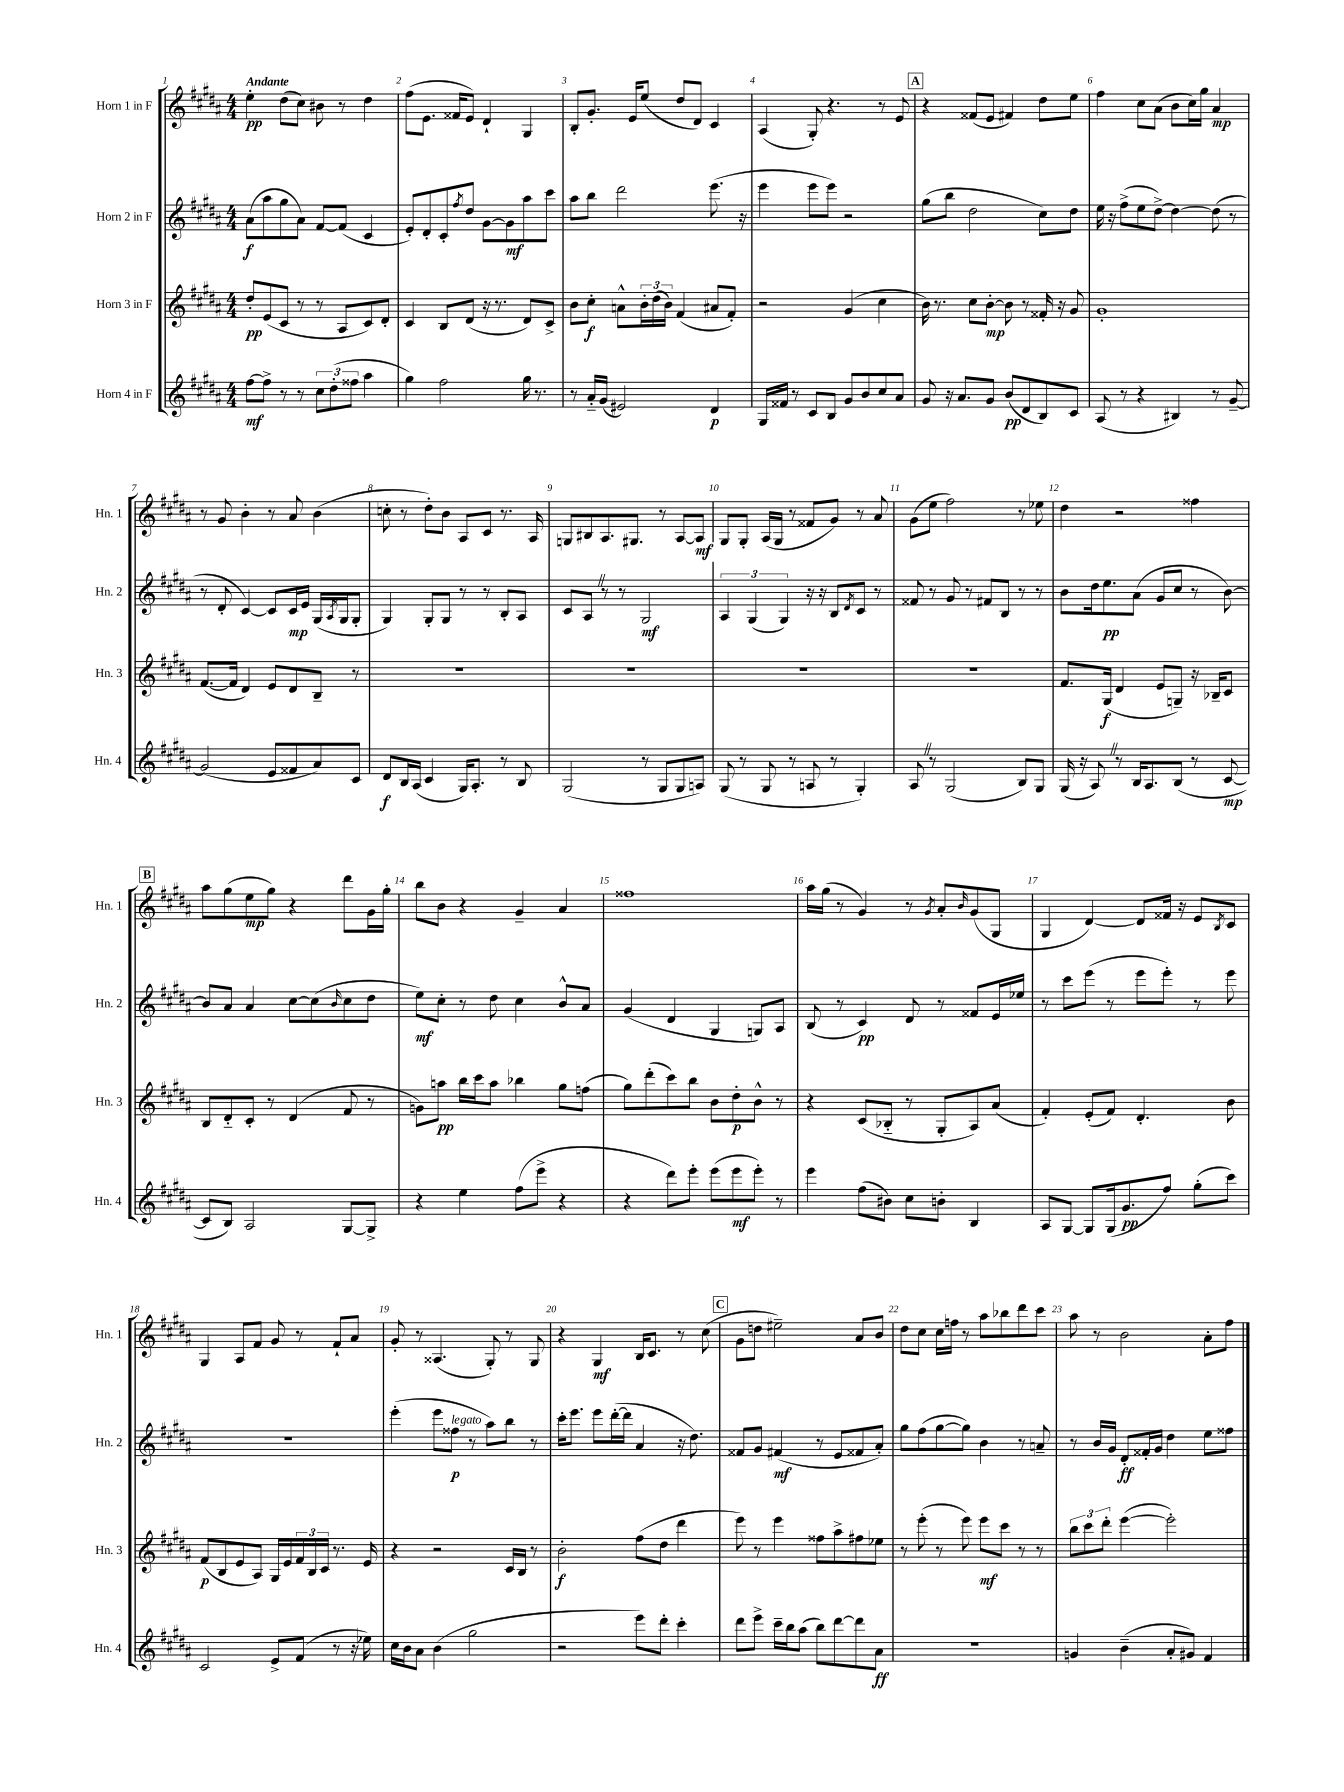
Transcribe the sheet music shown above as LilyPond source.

<<
\new StaffGroup <<
\new Staff = "s0" \with { instrumentName = "Horn 1 in F" shortInstrumentName = "Hn. 1" } {
    \clef treble \key b \major \numericTimeSignature \time 4/4 \tempo "Andante"
    e''4-.\pp dis''8( cis''8) bis'8 r8 dis''4 |
    fis''8( e'8. fisis'16 e'8) dis'4-! gis4 |
    b8-. gis'8.-. e'16 e''8( dis''8 dis'8) cis'4 |
    ais4( gis8-.) r4. r8 e'8 |
    \mark \markup { \box "A" } r4 fisis'8( e'8 fis'4) dis''8 e''8 |
    fis''4 cis''8 ais'8( b'8 cis''16) gis''16 ais'4\mp |
    r8 gis'8 b'4-. r8 ais'8 b'4( |
    c''8-. r8 dis''8-.) b'8 ais8 cis'8 r8. ais16 |
    g8 bis8 ais8. gis8. r8 ais8~ ais8\mf |
    gis8 gis8-. ais16( gis16 r8 fisis'8 gis'8) r8 ais'8 |
    gis'8( e''8 fis''2) r8 ees''8 |
    dis''4 r2 fisis''4 |
    \mark \markup { \box "B" } ais''8 gis''8( e''8\mp gis''8) r4 dis'''8 gis'16 gis''16-. |
    b''8 b'8 r4 gis'4-- ais'4 |
    fisis''1 |
    ais''16 gis''16( r8 gis'4) r8 \acciaccatura { gis'8 } ais'8-. \grace { b'16 } gis'8( gis8 |
    gis4 dis'4~) dis'8 fisis'16 r16 e'8 \acciaccatura { b8 } cis'8 |
    gis4 ais8 fis'8 gis'8 r8 fis'8-! ais'8 |
    gis'8-. r8 aisis4.( gis8-.) r8 gis8 |
    r4 gis4\mf b16 cis'8. r8 cis''8( |
    \mark \markup { \box "C" } gis'8 d''8 eis''2--) ais'8 b'8 |
    dis''8 cis''8 cis''16 f''16 r8 ais''8 bes''8 dis'''8 cis'''8 |
    ais''8 r8 b'2 ais'8-. fis''8 \bar "|." |
}
\new Staff = "s1" \with { instrumentName = "Horn 2 in F" shortInstrumentName = "Hn. 2" } {
    \clef treble \key b \major \numericTimeSignature \time 4/4
    ais'8\f( ais''8 gis''8 ais'8) fis'8~ fis'8( cis'4 |
    e'8-.) dis'8-. cis'8-. \acciaccatura { fis''8 } dis''8 gis'8~ gis'8\mf ais''8 cis'''8 |
    ais''8 b''8 dis'''2 e'''8.( r16 |
    e'''4 e'''8 e'''8) r2 |
    \mark \markup { \box "A" } gis''8( b''8 dis''2 cis''8) dis''8 |
    e''16 r16 fis''8->( e''8 dis''8~->) dis''4~ dis''8( r8 |
    r8 dis'8-. cis'4~) cis'8 cis'16\mp e'16 gis16( \acciaccatura { ais8 } gis16 gis8-. |
    gis4) gis8-. gis8 r8 r8 b8-. ais8 |
    cis'8 ais8 \once \override BreathingSign.text = \markup { \musicglyph "scripts.caesura.straight" } \breathe r8 r8 gis2\mf |
    \tuplet 3/2 { ais4 gis4( gis4) } r16 r16 b8 \acciaccatura { dis'8 } cis'8 r8 |
    fisis'8 r8 gis'8 r8 fis'8 b8 r8 r8 |
    b'8 dis''16 e''8.\pp ais'8( gis'8 cis''8 r8 b'8~) |
    \mark \markup { \box "B" } b'8 ais'8 ais'4 cis''8~ cis''8( \grace { b'16 } cis''8 dis''8 |
    e''8\mf) cis''8-. r8 dis''8 cis''4 b'8-^ ais'8 |
    gis'4( dis'4 gis4 g8) ais8 |
    b8( r8 cis'4\pp) dis'8 r8 fisis'8 e'16 ees''16 |
    r8 cis'''8 e'''8( r8 e'''8 e'''8-.) r8 e'''8 |
    R1 |
    e'''4-.( e'''8 fisis''8\p^\markup { \italic "legato" } r8 ais''8) b''8 r8 |
    cis'''16-. e'''8. e'''8 dis'''16~-.( dis'''16 ais'4 r16 dis''8.) |
    \mark \markup { \box "C" } fisis'8 gis'8 fis'4\mf( r8 e'8 fisis'8 ais'8-.) |
    gis''8 fis''8( gis''8~ gis''8) b'4 r8 a'8-- |
    r8 b'16 gis'16 dis'8-.\ff fisis'16-. gis'16 dis''4 e''8 fisis''8 \bar "|." |
}
\new Staff = "s2" \with { instrumentName = "Horn 3 in F" shortInstrumentName = "Hn. 3" } {
    \clef treble \key b \major \numericTimeSignature \time 4/4
    dis''8-.\pp e'8( cis'8 r8 r8 ais8 cis'8) dis'8-. |
    cis'4 b8 dis'8( r16 r8. dis'8) cis'8-> |
    b'8 cis''8-.\f a'8-^ \tuplet 3/2 { b'16-. dis''16( b'16) } fis'4( ais'8 fis'8-.) |
    r2 gis'4( cis''4 |
    \mark \markup { \box "A" } b'16) r8. cis''8 b'8~-.\mp b'8 r8 fisis'16-. r16 gis'8 |
    gis'1-. |
    fis'8.~( fis'16 dis'4) e'8 dis'8 b8-- r8 |
    R1 |
    R1 |
    R1 |
    R1 |
    fis'8. gis16\f( dis'4 e'8 g8--) r16 bes16-- cis'8 |
    \mark \markup { \box "B" } b8 dis'8-_ cis'8-. r8 dis'4( fis'8 r8 |
    g'8) a''8\pp b''16 cis'''16 a''8 bes''4 gis''8 f''8( |
    gis''8) dis'''8-.( cis'''8) b''8 b'8 dis''8-.\p b'8-^ r8 |
    r4 cis'8( bes8-_ r8 gis8-. ais8) ais'8( |
    fis'4-.) e'8-.( fis'8) dis'4.-. b'8 |
    fis'8\p( b8 e'8 ais8) gis16 e'16 \tuplet 3/2 { fis'16 b16 cis'16 } r8. e'16 |
    r4 r2 cis'16 b16 r8 |
    b'2-.\f fis''8( dis''8 dis'''4 |
    \mark \markup { \box "C" } e'''8) r8 e'''4 fisis''8 ais''8-> fis''8 ees''8 |
    r8 e'''8-.( r8 e'''8) e'''8\mf cis'''8 r8 r8 |
    \tuplet 3/2 { b''8 cis'''8 dis'''8-. } e'''4~( e'''2-.) \bar "|." |
}
\new Staff = "s3" \with { instrumentName = "Horn 4 in F" shortInstrumentName = "Hn. 4" } {
    \clef treble \key b \major \numericTimeSignature \time 4/4
    fis''8~\mf fis''8-> r8 r8 \tuplet 3/2 { cis''8 dis''8-.( fisis''8 } ais''4 |
    gis''4) fis''2 gis''16 r8. |
    r8 ais'16-_ gis'16( eis'2) dis'4\p |
    gis16 fisis'16 r8 cis'8 b8 gis'8 b'8 cis''8 ais'8 |
    \mark \markup { \box "A" } gis'8 r16 ais'8. gis'8 b'8\pp( dis'8 b8) cis'8 |
    ais8( r8 r4 bis4) r8 gis'8~-- |
    gis'2( e'8 fisis'8 ais'8) cis'8 |
    dis'8\f b16 ais16( cis'4 gis16) ais8.-. r8 b8 |
    gis2( r8 gis8 gis8 a8) |
    gis8( r8 gis8 r8 a8 r8 gis4-.) |
    ais8 \once \override BreathingSign.text = \markup { \musicglyph "scripts.caesura.straight" } \breathe r8 gis2( b8) gis8 |
    gis16( r16 ais8) \once \override BreathingSign.text = \markup { \musicglyph "scripts.caesura.straight" } \breathe r8 b16 ais8. b8( r8 cis'8~\mp |
    \mark \markup { \box "B" } cis'8 b8) ais2 gis8~ gis8-> |
    r4 e''4 fis''8( e'''8-> r4 |
    r4 dis'''8) e'''8-. e'''8( e'''8\mf e'''8-.) r8 |
    e'''4 fis''8( bis'8) cis''8 b'8-. b4 |
    ais8 gis8~ gis8 gis16( gis'8.\pp fis''8) gis''8-.( cis'''8) |
    cis'2 e'8-> fis'8( r8 r16 ees''16) |
    cis''16 b'16 ais'8 b'4( gis''2 |
    r2 e'''8) dis'''8-. cis'''4-. |
    \mark \markup { \box "C" } dis'''8 e'''8-> cis'''16-- b''16 ais''8( b''8) dis'''8~ dis'''8 ais'8\ff |
    R1 |
    g'4 b'4--( ais'8-. gis'8) fis'4 \bar "|." |
}
>>
>>
\layout { \context { \Score \override BarNumber.break-visibility = ##(#f #t #t) barNumberVisibility = #all-bar-numbers-visible } }
